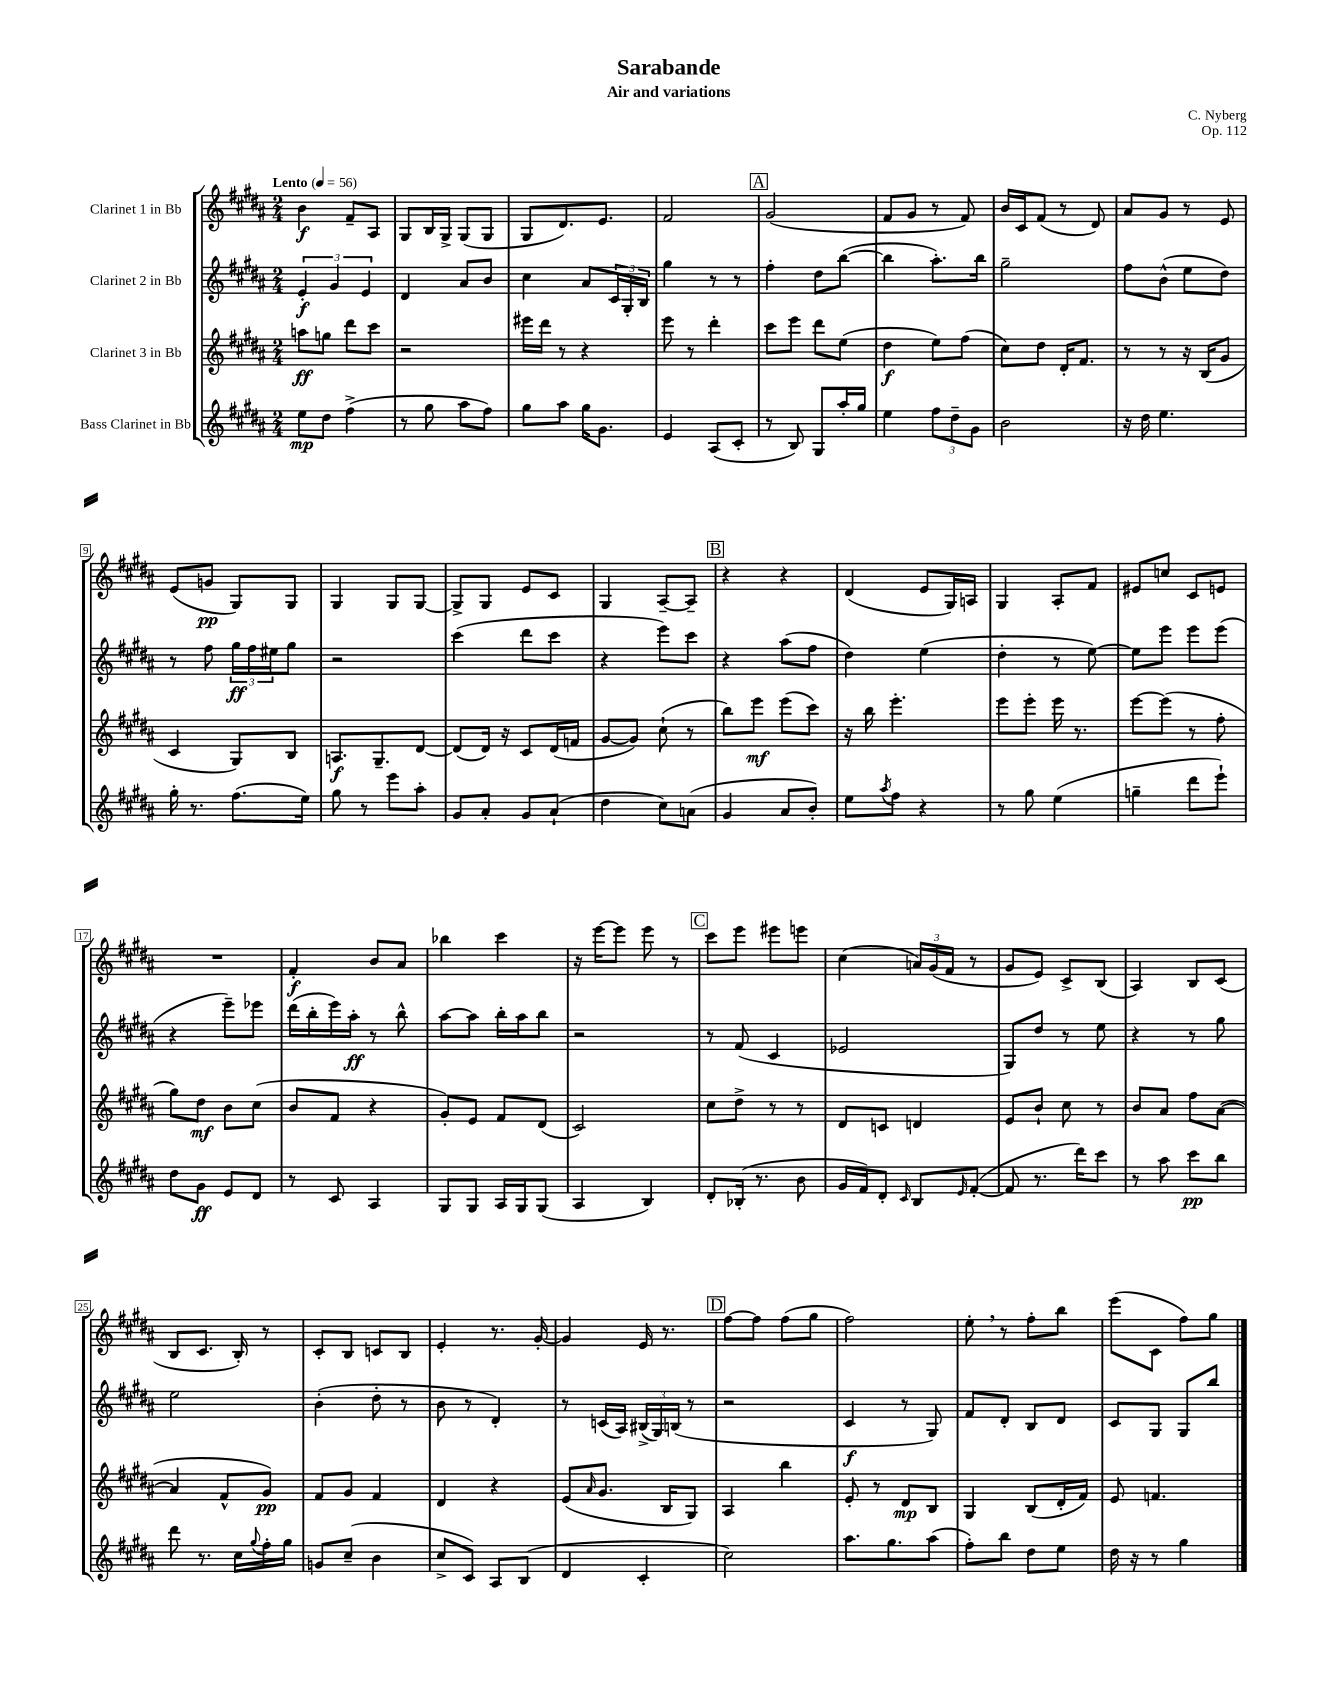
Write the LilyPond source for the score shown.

\header { title = "Sarabande" composer = "C. Nyberg" subtitle = "Air and variations" opus = "Op. 112" }
<<
\new StaffGroup <<
\new Staff = "s0" \with { instrumentName = "Clarinet 1 in Bb" } {
    \clef treble \key b \major \numericTimeSignature \time 2/4 \tempo "Lento" 4 = 56
    b'4\f fis'8-- ais8 |
    gis8 b16 gis16-> gis8( gis8 |
    gis8 dis'8.) e'8. |
    fis'2 |
    \mark \markup { \box "A" } gis'2( |
    fis'8 gis'8 r8 fis'8) |
    b'16 cis'16 fis'8( r8 dis'8) |
    ais'8 gis'8 r8 e'8 |
    e'8( g'8\pp gis8) gis8 |
    gis4 gis8 gis8~ |
    gis8-> gis8 e'8 cis'8 |
    gis4 ais8~-- ais8-- |
    \mark \markup { \box "B" } r4 r4 |
    dis'4( e'8 gis16) a16 |
    gis4 ais8-. fis'8 |
    eis'8 c''8 cis'8 e'8 |
    R2 |
    fis'4-.\f b'8 ais'8 |
    bes''4 cis'''4 |
    r16 e'''16~ e'''8 e'''8 r8 |
    \mark \markup { \box "C" } cis'''8 e'''8 eis'''8 e'''8 |
    cis''4( \tuplet 3/2 { a'16) gis'16( fis'16 } r8 |
    gis'8 e'8) cis'8-> b8( |
    ais4) b8 cis'8( |
    b8 cis'8. b16-.) r8 |
    cis'8-. b8 c'8 b8 |
    e'4-. r8. gis'16~-. |
    gis'4 e'16 r8. |
    \mark \markup { \box "D" } fis''8~ fis''8 fis''8( gis''8 |
    fis''2) |
    e''8-. \breathe r8 fis''8-. b''8 |
    e'''8( cis'8 fis''8) gis''8 \bar "|." |
}
\new Staff = "s1" \with { instrumentName = "Clarinet 2 in Bb" } {
    \clef treble \key b \major \numericTimeSignature \time 2/4
    \tuplet 3/2 { e'4-.\f gis'4 e'4 } |
    dis'4 ais'8 b'8 |
    cis''4 ais'8 \tuplet 3/2 { cis'16 gis16-. b16 } |
    gis''4 r8 r8 |
    \mark \markup { \box "A" } fis''4-. dis''8 b''8~( |
    b''4 ais''8.-.) b''16 |
    gis''2-- |
    fis''8 b'8-^( e''8 dis''8) |
    r8 fis''8 \tuplet 3/2 { gis''16\ff fis''16 eis''16 } gis''8 |
    r2 |
    cis'''4( dis'''8 cis'''8 |
    r4 e'''8) cis'''8 |
    \mark \markup { \box "B" } r4 ais''8( fis''8 |
    dis''4) e''4( |
    dis''4-. r8 e''8~) |
    e''8 e'''8 e'''8 e'''8( |
    r4 e'''8--) ees'''8 |
    dis'''16( b''16-. e'''16) ais''16-.\ff r8 b''8-^ |
    ais''8~ ais''8 b''16-. ais''16 b''8 |
    r2 |
    \mark \markup { \box "C" } r8 fis'8( cis'4 |
    ees'2 |
    gis8) dis''8 r8 e''8 |
    r4 r8 gis''8 |
    e''2 |
    b'4-.( dis''8-. r8 |
    b'8 r8 dis'4-.) |
    r8 c'16( ais16) \tuplet 3/2 { bis16->( gis16) b16( } r8 |
    \mark \markup { \box "D" } r2 |
    cis'4\f r8 gis8) |
    fis'8 dis'8-. b8 dis'8 |
    cis'8 gis8 gis8 b''8 \bar "|." |
}
\new Staff = "s2" \with { instrumentName = "Clarinet 3 in Bb" } {
    \clef treble \key b \major \numericTimeSignature \time 2/4
    a''8\ff g''8 dis'''8 cis'''8 |
    r2 |
    eis'''16 dis'''16 r8 r4 |
    e'''8 r8 dis'''4-. |
    \mark \markup { \box "A" } cis'''8 e'''8 dis'''8 e''8( |
    dis''4\f e''8) fis''8( |
    cis''8) dis''8 dis'16-. fis'8. |
    r8 r8 r16 b16( gis'8 |
    cis'4 gis8) b8 |
    a8.\f gis8.-- dis'8~ |
    dis'8( dis'16) r16 cis'8 dis'16( f'16 |
    gis'8~ gis'8) cis''8-!( r8 |
    \mark \markup { \box "B" } b''8) e'''8\mf e'''8( cis'''8) |
    r16 b''16 e'''4.-. |
    e'''8 e'''8-. e'''16 r8. |
    e'''8~ e'''8( r8 fis''8-. |
    gis''8) dis''8\mf b'8 cis''8( |
    b'8 fis'8 r4 |
    gis'8-.) e'8 fis'8 dis'8( |
    cis'2) |
    \mark \markup { \box "C" } cis''8 dis''8-> r8 r8 |
    dis'8 c'8 d'4 |
    e'8 b'8-! cis''8 r8 |
    b'8 ais'8 fis''8 ais'8~( |
    ais'4 fis'8-^ gis'8\pp) |
    fis'8 gis'8 fis'4 |
    dis'4 r4 |
    e'8( \grace { ais'16 } gis'8. b16 gis8) |
    \mark \markup { \box "D" } ais4 b''4 |
    e'8-. r8 dis'8\mp b8 |
    gis4 b8( dis'16-. fis'16) |
    e'8 f'4. \bar "|." |
}
\new Staff = "s3" \with { instrumentName = "Bass Clarinet in Bb" } {
    \clef treble \key b \major \numericTimeSignature \time 2/4
    e''8\mp dis''8 fis''4->( |
    r8 gis''8 ais''8 fis''8) |
    gis''8 ais''8 gis''16 gis'8. |
    e'4 ais8( cis'8-. |
    \mark \markup { \box "A" } r8 b8) gis8 ais''16-. gis''16 |
    e''4 \tuplet 3/2 { fis''8 dis''8-- gis'8 } |
    b'2 |
    r16 dis''16 e''4. |
    gis''16-. r8. fis''8.( e''16) |
    gis''8 r8 e'''8 ais''8-. |
    gis'8 ais'8-. gis'8 ais'8-!( |
    dis''4 cis''8) a'8( |
    \mark \markup { \box "B" } gis'4 ais'8 b'8-.) |
    e''8 \acciaccatura { ais''8 } fis''8 r4 |
    r8 gis''8 e''4( |
    g''4-- dis'''8 e'''8-!) |
    dis''8 gis'8\ff e'8 dis'8 |
    r8 cis'8 ais4 |
    gis8 gis8 ais16 gis16 gis8( |
    ais4 b4) |
    \mark \markup { \box "C" } dis'8-. bes16-.( r8. b'8 |
    gis'16 fis'16) dis'8-. \grace { cis'16 } b8 \grace { e'16 } fis'8~-.( |
    fis'8 r8. dis'''16) cis'''8 |
    r8 ais''8 cis'''8\pp b''8 |
    dis'''8 r8. cis''16 \appoggiatura { gis''8 } fis''16-. gis''16 |
    g'8 cis''8--( b'4 |
    cis''8-> cis'8) ais8 b8( |
    dis'4 cis'4-. |
    \mark \markup { \box "D" } cis''2) |
    ais''8. gis''8. ais''8( |
    fis''8-.) b''8 dis''8 e''8 |
    dis''16 r16 r8 gis''4 \bar "|." |
}
>>
>>
\layout { \context { \Score \override BarNumber.stencil = #(make-stencil-boxer 0.1 0.3 ly:text-interface::print) } }
